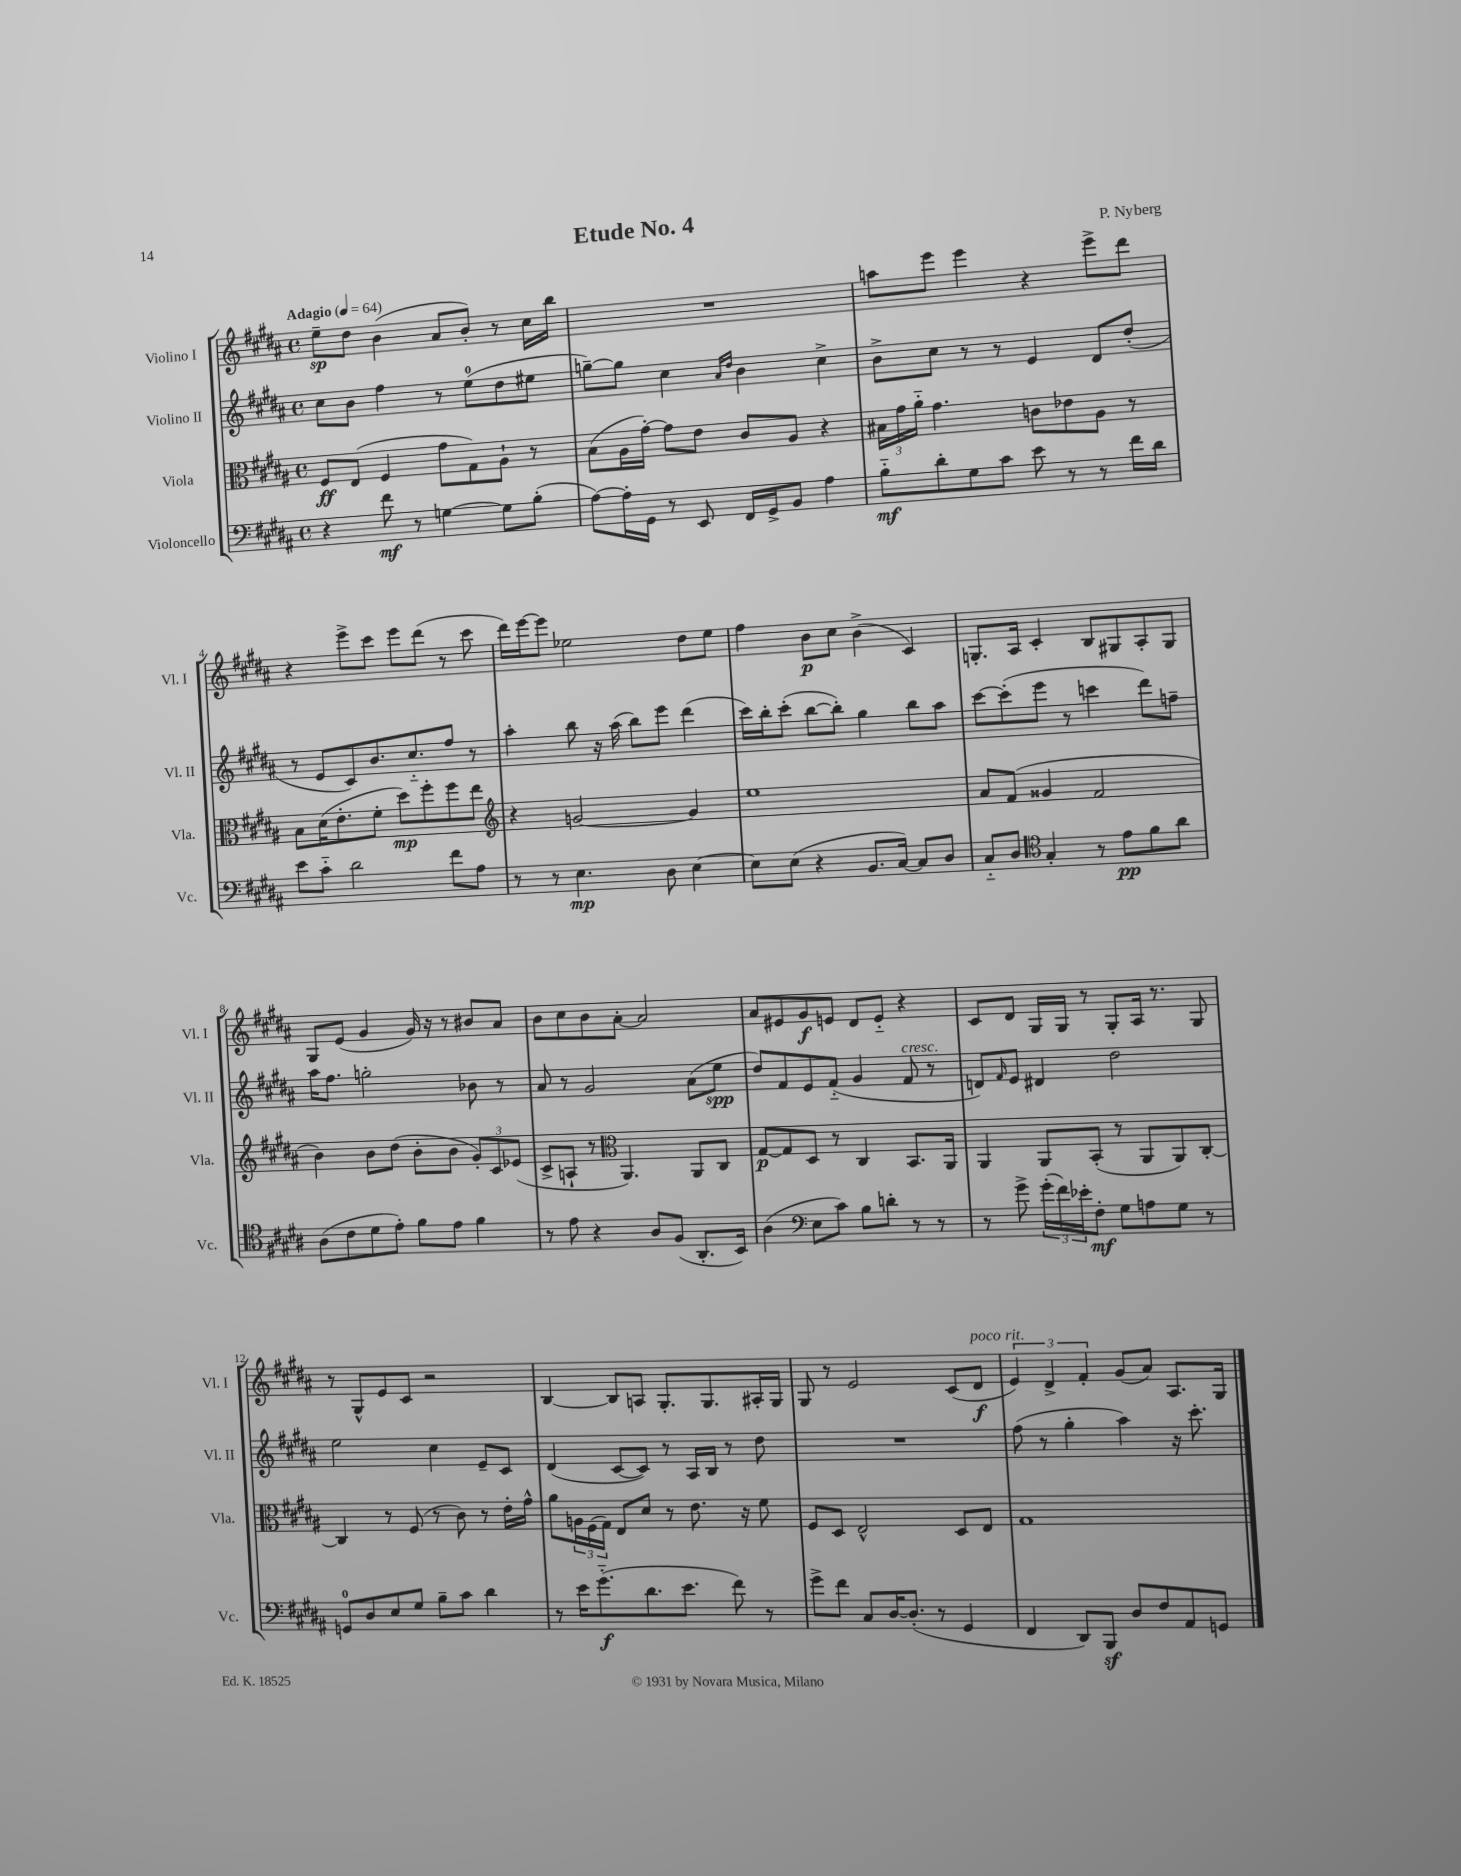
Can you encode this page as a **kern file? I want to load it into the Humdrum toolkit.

**kern	**dynam	**kern	**dynam	**kern	**dynam	**kern	**dynam
*part4	*part4	*part3	*part3	*part2	*part2	*part1	*part1
*staff4	*staff4	*staff3	*staff3	*staff2	*staff2	*staff1	*staff1
*I"Violoncello	*	*I"Viola	*	*I"Violino II	*	*I"Violino I	*
*I'Vc.	*	*I'Vla.	*	*I'Vl. II	*	*I'Vl. I	*
*clefF4	*	*clefC3	*	*clefG2	*	*clefG2	*
*k[f#c#g#d#a#]	*	*k[f#c#g#d#a#]	*	*k[f#c#g#d#a#]	*	*k[f#c#g#d#a#]	*
*M4/4	*	*M4/4	*	*M4/4	*	*M4/4	*
*met(c)	*	*met(c)	*	*met(c)	*	*met(c)	*
*MM64	*	*MM64	*	*MM64	*	*MM64	*
=1	=1	=1	=1	=1	=1	=1	=1
!	!	!	!	!	!	!LO:TX:a:B:t=Adagio	!
4r	.	8F#/L	ff	8cc#\L	.	8ee~\L	sp
.	.	(8E/J	.	8b\J	.	8dd#\J	.
8f#\	mf	4F#/	.	4ff#\	.	(4b\	.
8r	.	.	.	.	.	.	.
[4Gn\	.	8g#\L	.	8r	.	8a#/L	.
.	.	8G#\)	.	(8ee\L	.	8b'/J)	.
8G\L]	.	8A#`\J	.	8dd#\	.	8r	.
(8B'\J	.	8r	.	8ee#X\J	.	16cc#\LL	.
.	.	.	.	.	.	16bb\JJ	.
=2	=2	=2	=2	=2	=2	=2	=2
[8A#\L)	.	(8B\L	.	[8ggn~\L)	.	1r	.
16A#'\L]	.	16A#\L	.	8gg\J]	.	.	.
16GG#\JJ	.	[16g#'\JJ)	.	.	.	.	.
8r	.	8g#\L]	.	4cc#\	.	.	.
8EE/	.	8e\J	.	.	.	.	.
.	.	.	.	16qqa#/LL	.	.	.
.	.	.	.	16qqdd#/JJ	.	.	.
16FF#/LL	.	8c#/L	.	4b\	.	.	.
16GG#^/J	.	.	.	.	.	.	.
8BB/J	.	8A#/J	.	.	.	.	.
4A#\	.	4r	.	4cc#^\	.	.	.
=3	=3	=3	=3	=3	=3	=3	=3
8B\L	mf	24B#X\LL	.	8b^\L	.	8aan\L	.
.	.	24g#\	.	.	.	.	.
.	.	24a#\JJ	.	.	.	.	.
8d#'\	.	4.g#\	.	8cc#\J	.	8eee\J	.
8G#\	.	.	.	8r	.	4eee\	.
8c#\J	.	.	.	8r	.	.	.
8e\	.	8cn\L	.	4e/	.	4r	.
8r	.	8e-X\	.	.	.	.	.
8r	.	8A#\J	.	8d#/L	.	8eee^\L	.
16f#\LL	.	8r	.	(8dd#'/J	.	8ddd#\J	.
16d#\JJ	.	.	.	.	.	.	.
!!LO:LB:g=z
=4	=4	=4	=4	=4	=4	=4	=4
8e\L	.	8B\L	.	8r	.	4r	.
8c#\J	.	(16d#\K	.	8e/L	.	.	.
.	.	8.e'\	.	.	.	.	.
2d#\	.	.	.	8c#/)	.	8eee^\L	.
.	.	8f#'\J	.	8.b/	.	8ccc#\J	.
.	.	8dd#\L)	mp	.	.	8eee\L	.
.	.	.	.	8.cc#/	.	.	.
.	.	8ff#'\	.	.	.	(8ddd#\J	.
8f#\L	.	8ff#\	.	8ff#/J	.	8r	.
8A#\J	.	8ee\J	.	8r	.	8ccc#\	.
=5	=5	=5	=5	=5	=5	=5	=5
*	*	*clefG2	*	*	*	*	*
8r	.	4r	.	4aa#'\	.	16ddd#\LL)	.
.	.	.	.	.	.	[16eee\J	.
8r	.	.	.	.	.	8eee\J]	.
4.E\	mp	[2gn/	.	8bb\	.	2ee-X\	.
.	.	.	.	16r	.	.	.
.	.	.	.	(16aa#\	.	.	.
.	.	.	.	8bb\L)	.	.	.
8D#\	.	.	.	8eee\J	.	.	.
[4E\	.	4g/]	.	(4ddd#\	.	8dd#\L	.
.	.	.	.	.	.	8ee-\J	.
=6	=6	=6	=6	=6	=6	=6	=6
8E\L]	.	1ee	.	16ccc#\LL)	.	4ff#\	.
.	.	.	.	16bb'\J	.	.	.
(8E\J	.	.	.	(8ccc#'\J	.	.	.
4r	.	.	.	[8bb\L	.	8b\L	p
.	.	.	.	8bb'\J])	.	8cc#\J	.
8.BB/L	.	.	.	4gg#\	.	(4b^\	.
[16C#/Jk)	.	.	.	.	.	.	.
8C#/L]	.	.	.	8bb\L	.	4c#/)	.
8D#/J	.	.	.	8aa#\J	.	.	.
=7	=7	=7	=7	=7	=7	=7	=7
8C#/L	.	8a#/L	.	[8ccc#\L	.	8.Gn'/L	.
8D#/J	.	(8f#/J	.	(8ccc#'\]	.	.	.
.	.	.	.	.	.	16A#/Jk	.
*clefC4	*	*	*	*	*	*	*
4G#'/	.	4g##X/	.	8eee\J	.	4c#'/	.
.	.	.	.	8r	.	.	.
8r	.	2f#/	.	4cccn\	.	8B/L	.
8e\L	pp	.	.	.	.	8G#X/	.
8f#\	.	.	.	8ddd#\L)	.	8A#'/	.
8a#\J	.	.	.	8ffn~\J	.	8G#/J	.
!!LO:LB:g=z
=8	=8	=8	=8	=8	=8	=8	=8
(8A#\L	.	4b\)	.	16aa#\KL	.	8G#/L	.
.	.	.	.	8.ff#\J	.	.	.
8c#\	.	.	.	.	.	(8e/J	.
8d#\	.	8b\L	.	2ggn'\	.	4g#/	.
8e'\J)	.	(8dd#\J	.	.	.	.	.
8f#\L	.	8b'\L	.	.	.	16g#/)	.
.	.	.	.	.	.	16r	.
8e\J	.	8b\J	.	.	.	8r	.
4f#\	.	12g#'/L)	.	8b-X\	.	8b#X/L	.
.	.	12c#/	.	.	.	.	.
.	.	.	.	8r	.	8a#/J	.
.	.	(12e-X/J	.	.	.	.	.
=9	=9	=9	=9	=9	=9	=9	=9
8r	.	8c#^/L	.	8a#/	.	8b\L	.
8e\	.	8An`/J	.	8r	.	8cc#\	.
4r	.	8r	.	2g#/	.	8b\	.
*	*	*clefC3	*	*	*	*	*
.	.	4.AA#/)	.	.	.	[8a#'\J	.
8A#/L	.	.	.	.	.	2a#/]	.
(8F#/J	.	.	.	.	.	.	.
8.AA#'/L	.	8AA#/L	.	(8a#\L	.	.	.
.	.	8C#/J	.	8ee\J	spp	.	.
16BB/Jk)	.	.	.	.	.	.	.
=10	=10	=10	=10	=10	=10	=10	=10
(4A#\	.	[8G#/L	p	8dd#/L)	.	8a#/L	.
.	.	8G#/]	.	8f#/	.	8e#X/	.
*clefF4	*	*	*	*	*	*	*
8E\L	.	8D#/J	.	8e/	.	8g#/	f
8c#\J)	.	8r	.	(8f#/J	.	8en/J	.
8B\L	.	4C#/	.	4g#/	.	8d#/L	.
8dn'\J	.	.	.	.	.	8e/J	.
!	!	!	!	!LO:TX:a:i:t=cresc.	!	!	!
8r	.	8.BB/L	.	8f#/	.	4r	.
8r	.	.	.	8r	.	.	.
.	.	16AA#/Jk	.	.	.	.	.
=11	=11	=11	=11	=11	=11	=11	=11
8r	.	4AA#/	.	8dn/L)	.	8c#/L	.
.	.	.	.	16qqf#/	.	.	.
8g#^\	.	.	.	8e/J	.	8d#/J	.
(24g#'\LL	.	8AA#/L	.	4d#X/	.	16G#/LL	.
24f#\)	.	.	.	.	.	.	.
.	.	.	.	.	.	16G#/JJ	.
24e-X'\J	.	.	.	.	.	.	.
8F#'\J	mf	(8BB'/J	.	.	.	8r	.
8G#\L	.	8r	.	2dd#\	.	8G#'/L	.
8An\	.	8AA#/L	.	.	.	16A#/Jk	.
.	.	.	.	.	.	8.r	.
8G#\J	.	8AA#/)	.	.	.	.	.
8r	.	[8C#'/J	.	.	.	8G#/	.
!!LO:LB:g=z
=12	=12	=12	=12	=12	=12	=12	=12
8GGn/L	.	4C#/]	.	2ee\	.	8r	.
8D#/	.	.	.	.	.	8G#^^/L	.
8E/	.	8r	.	.	.	8e/	.
8G#/J	.	(8F#/	.	.	.	8c#/J	.
8B~\L	.	8r	.	4cc#\	.	2r	.
8c#\J	.	8c#\)	.	.	.	.	.
4d#\	.	8r	.	8e~/L	.	.	.
.	.	16e'\LL	.	8c#/J	.	.	.
.	.	16g#^^\JJ	.	.	.	.	.
=13	=13	=13	=13	=13	=13	=13	=13
8r	.	8a#\L	.	(4d#/	.	[4B/	.
16e\KL	.	24An\L	.	.	.	.	.
.	.	(24F#\	.	.	.	.	.
(8.g#\	f	.	.	.	.	.	.
.	.	24G#\JJ)	.	.	.	.	.
.	.	8E/L	.	[8c#/L	.	8B/L]	.
8.d#\	.	8d#/J	.	8c#/J])	.	8An/J	.
.	.	8r	.	8r	.	8.G#'/L	.
8.e\J	.	.	.	.	.	.	.
.	.	8.e\	.	16A#/LL	.	.	.
.	.	.	.	16B/JJ	.	8.G#/	.
8f#\)	.	.	.	8r	.	.	.
.	.	16r	.	.	.	.	.
8r	.	8f#\	.	8dd#\	.	16A#X'/L	.
.	.	.	.	.	.	16G#/JJ	.
=14	=14	=14	=14	=14	=14	=14	=14
8g#^\L	.	8F#/L	.	1r	.	8G#/	.
8f#\J	.	8D#/J	.	.	.	8r	.
8C#/L	.	2E^^/	.	.	.	2e/	.
[16D#/K	.	.	.	.	.	.	.
(8.D#'/J]	.	.	.	.	.	.	.
8r	.	.	.	.	.	.	.
4GG#/	.	8D#/L	.	.	.	(8c#/L	.
!	!	!	!	!	!	!LO:TX:a:i:t=poco rit.	!
.	.	8E/J	.	.	.	8d#/J	f
=15	=15	=15	=15	=15	=15	=15	=15
4FF#/	.	1G#	.	(8ff#\	.	6e/)	.
.	.	.	.	8r	.	.	.
.	.	.	.	.	.	6d#^/	.
8DD#/L)	.	.	.	4gg#'\	.	.	.
.	.	.	.	.	.	6f#'/	.
8BBBz/J	.	.	.	.	.	.	.
8D#/L	.	.	.	4aa#\)	.	(8g#/L	.
8F#/	.	.	.	.	.	8a#/J)	.
8AA#/	.	.	.	16r	.	8.A#/L	.
.	.	.	.	8.ccc#'\	.	.	.
8GGn/J	.	.	.	.	.	.	.
.	.	.	.	.	.	16G#/Jk	.
==	==	==	==	==	==	==	==
*-	*-	*-	*-	*-	*-	*-	*-
